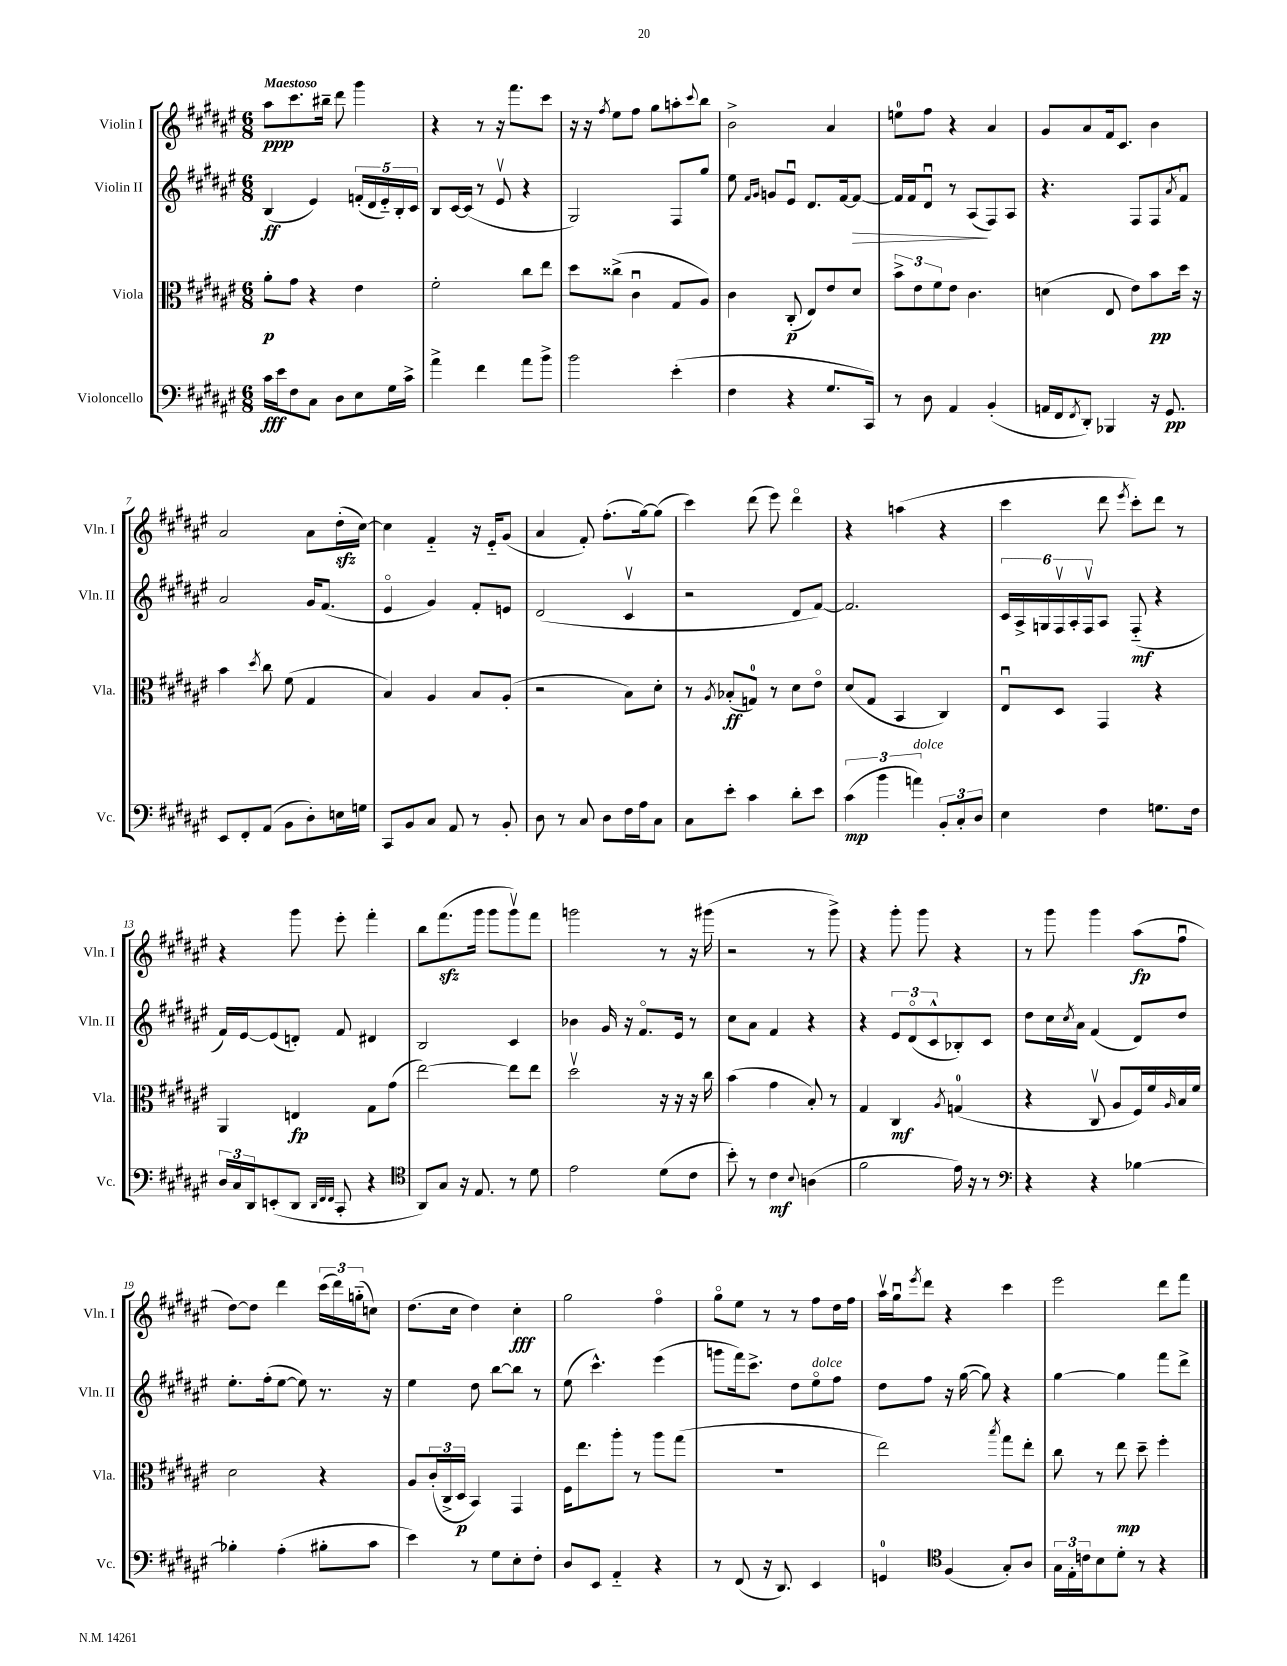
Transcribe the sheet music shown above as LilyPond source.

<<
\new StaffGroup <<
\new Staff = "s0" \with { instrumentName = "Violin I" shortInstrumentName = "Vln. I" } {
    \clef treble \key fis \major \numericTimeSignature \time 6/8 \tempo "Maestoso"
    ais''8\ppp cis'''8. bis''16-- dis'''8 gis'''4 |
    r4 r8 r16 fis'''8. cis'''8 |
    r16 r16 \acciaccatura { fis''8 } eis''8 fis''8 gis''8 a''8-. \appoggiatura { cis'''8 } b''8 |
    b'2-> ais'4 |
    e''8-0 fis''8 r4 ais'4 |
    gis'8 ais'8 fis'16 cis'8. b'4 |
    ais'2 ais'8 dis''16-.\sfz( cis''16~) |
    cis''4 fis'4-_ r16 eis'16-_ gis'8( |
    ais'4 fis'8-.) fis''8.-.( gis''16~) gis''8( |
    cis'''4) dis'''8( eis'''8) dis'''4\flageolet |
    r4 a''4( r4 |
    cis'''4 dis'''8 \acciaccatura { eis'''8 } cis'''8-.) dis'''8 r8 |
    r4 gis'''8 eis'''8-. fis'''4-. |
    b''8 fis'''8.\sfz( gis'''16 gis'''8 gis'''8\upbow) fis'''8 |
    g'''2 r8 r16 gis'''16( |
    r2 r8 gis'''8->) |
    r4 gis'''8-. gis'''8 r4 |
    r8 gis'''8 gis'''4 ais''8\fp( fis''8\downbow |
    dis''8~) dis''8 dis'''4 \tuplet 3/2 { cis'''16( dis'''16) g''16-_( } c''8) |
    dis''8.( cis''16 dis''4) cis''4-.\fff |
    gis''2 fis''4\flageolet |
    gis''8\flageolet eis''8 r8 r8 fis''8 dis''16 fis''16 |
    ais''16\upbow gis''16\downbow \acciaccatura { eis'''8 } dis'''8 r4 cis'''4 |
    eis'''2 dis'''8 fis'''8 \bar "|." |
}
\new Staff = "s1" \with { instrumentName = "Violin II" shortInstrumentName = "Vln. II" } {
    \clef treble \key fis \major \numericTimeSignature \time 6/8
    b4\ff( eis'4) \tuplet 5/4 { f'16-.( dis'16 eis'16-_) b16-. cis'16 } |
    b8 cis'16~ cis'16( r8 eis'8\upbow r4 |
    gis2) fis8 gis''8 |
    eis''8 \grace { fis'16 gis'16 } g'8 eis'8\downbow dis'8. fis'16~ fis'8~\> |
    fis'16 fis'16 dis'8\downbow r8 ais8\!( fis8) ais8 |
    r4. fis8 fis8 \acciaccatura { ais'8 } fis'8\downbow |
    ais'2 gis'16 fis'8.( |
    eis'4\flageolet gis'4) fis'8-. e'8 |
    dis'2( cis'4\upbow |
    r2 dis'8 fis'8~) |
    fis'2. |
    \tuplet 6/4 { cis'16 ais16-> g16 fis16\upbow ais16-. fis16\upbow } ais8 fis8-_\mf( r4 |
    fis'16) eis'16~ eis'8( d'8-.) fis'8 dis'4 |
    b2 cis'4 |
    bes'4 gis'16 r16 fis'8.\flageolet eis'16 r8 |
    cis''8 ais'8 fis'4 r4 |
    r4 \tuplet 3/2 { eis'8 dis'8\flageolet( cis'8-^ } bes8-.) cis'8 |
    dis''8 cis''16 \acciaccatura { cis''8 } ais'16 fis'4( dis'8) dis''8 |
    eis''8.-. fis''16-.( eis''8~ eis''8) r8. r16 |
    eis''4 dis''8 b''8~ b''8 r8 |
    eis''8( cis'''4.-^) eis'''4( |
    g'''8 fis'''16) cis'''8.-> dis''8 eis''8\flageolet^\markup { \italic "dolce" } fis''8 |
    dis''8 fis''8 r16 gis''16~( gis''8) r4 |
    gis''4~ gis''4 fis'''8 dis'''8-> \bar "|." |
}
\new Staff = "s2" \with { instrumentName = "Viola" shortInstrumentName = "Vla." } {
    \clef alto \key fis \major \numericTimeSignature \time 6/8
    ais'8-.\p gis'8 r4 eis'4 |
    fis'2-. cis''8 eis''8 |
    dis''8 cisis''8->( cis'4\downbow gis8 ais8) |
    cis'4 cis8-.\p( eis8) eis'8 dis'8 |
    \tuplet 3/2 { b'8-> eis'8 fis'8 } eis'8 cis'4. |
    d'4( eis8 eis'8) b'8\pp dis''16 r16 |
    b'4 \acciaccatura { dis''8 } cis''8 fis'8( gis4 |
    b4) ais4 b8 ais8-.( |
    r2 b8) dis'8-. |
    r8 \acciaccatura { ais8 } bes8-.\ff( g8-0) r8 dis'8 eis'8\flageolet |
    dis'8( gis8 b,4 cis4) |
    eis8\downbow dis8 gis,4 r4 |
    ais,4 e4\fp gis8 gis'8( |
    eis''2~) eis''8 eis''8 |
    dis''2\upbow r16 r16 r16 cis''16 |
    b'4( gis'4 b8-.) r8 |
    gis4 cis4\mf \acciaccatura { ais8 } g4-0( |
    r4 cis8\upbow ais8 fis16) fis'16 \grace { ais16 } b16 fis'16 |
    dis'2 r4 |
    ais8 \tuplet 3/2 { cis'16-.( cis16-> dis16\p } b,4) gis,4 |
    fis16 eis''8. ais''8-. r8 ais''8 gis''8( |
    R2. |
    eis''2) \acciaccatura { b''8 } gis''8 eis''8-. |
    cis''8 r8 eis''8\mp dis''8-- fis''4-. \bar "|." |
}
\new Staff = "s3" \with { instrumentName = "Violoncello" shortInstrumentName = "Vc." } {
    \clef bass \key fis \major \numericTimeSignature \time 6/8
    cis'16\fff eis'16 fis8 cis8 dis8 eis8 gis16 cis'16-> |
    ais'4-> fis'4 ais'8 b'8-> |
    b'2 eis'4-.( |
    fis4 r4 gis8. cis,16) |
    r8 dis8 ais,4 b,4-.( |
    a,16 fis,16 \acciaccatura { fis,8 } dis,8-.) bes,,4 r16 gis,8.\pp |
    eis,8 fis,8-. ais,8( b,8 dis8-.) e16 g16 |
    cis,8 b,8 cis8 ais,8 r8 b,8-. |
    dis8 r8 cis8 dis8 fis16 ais16 cis8 |
    cis8 eis'8-. cis'4 dis'8-. eis'8 |
    \tuplet 3/2 { cis'4\mp( b'4 a'4^\markup { \italic "dolce" }) } \tuplet 3/2 { b,8-. cis8-. dis8 } |
    eis4 fis4 g8. fis16 |
    \tuplet 3/2 { dis16 cis16 dis,16 } e,8-.( dis,8 \grace { dis,32 fis,32 fis,32 } cis,8-. r4 |
    \clef tenor ais,8) gis8 r16 eis8. r8 dis'8 |
    eis'2 dis'8( cis'8 |
    b'8-.) r8 cis'4\mf \appoggiatura { b8 } a4( |
    fis'2 eis'16) r16 r8 |
    \clef bass r4 r4 bes4~ |
    bes4-. ais4-.( bis8-. cis'8 |
    eis'4) r8 gis8 eis8-. fis8-. |
    dis8 eis,8 ais,4-_ r4 |
    r8 fis,8( r16 dis,8.) eis,4 |
    g,4-0 \clef tenor fis4( gis8-.) ais8 |
    \tuplet 3/2 { gis16 eis16-. c'16 } b8 dis'8-. r8 r4 \bar "|." |
}
>>
>>
